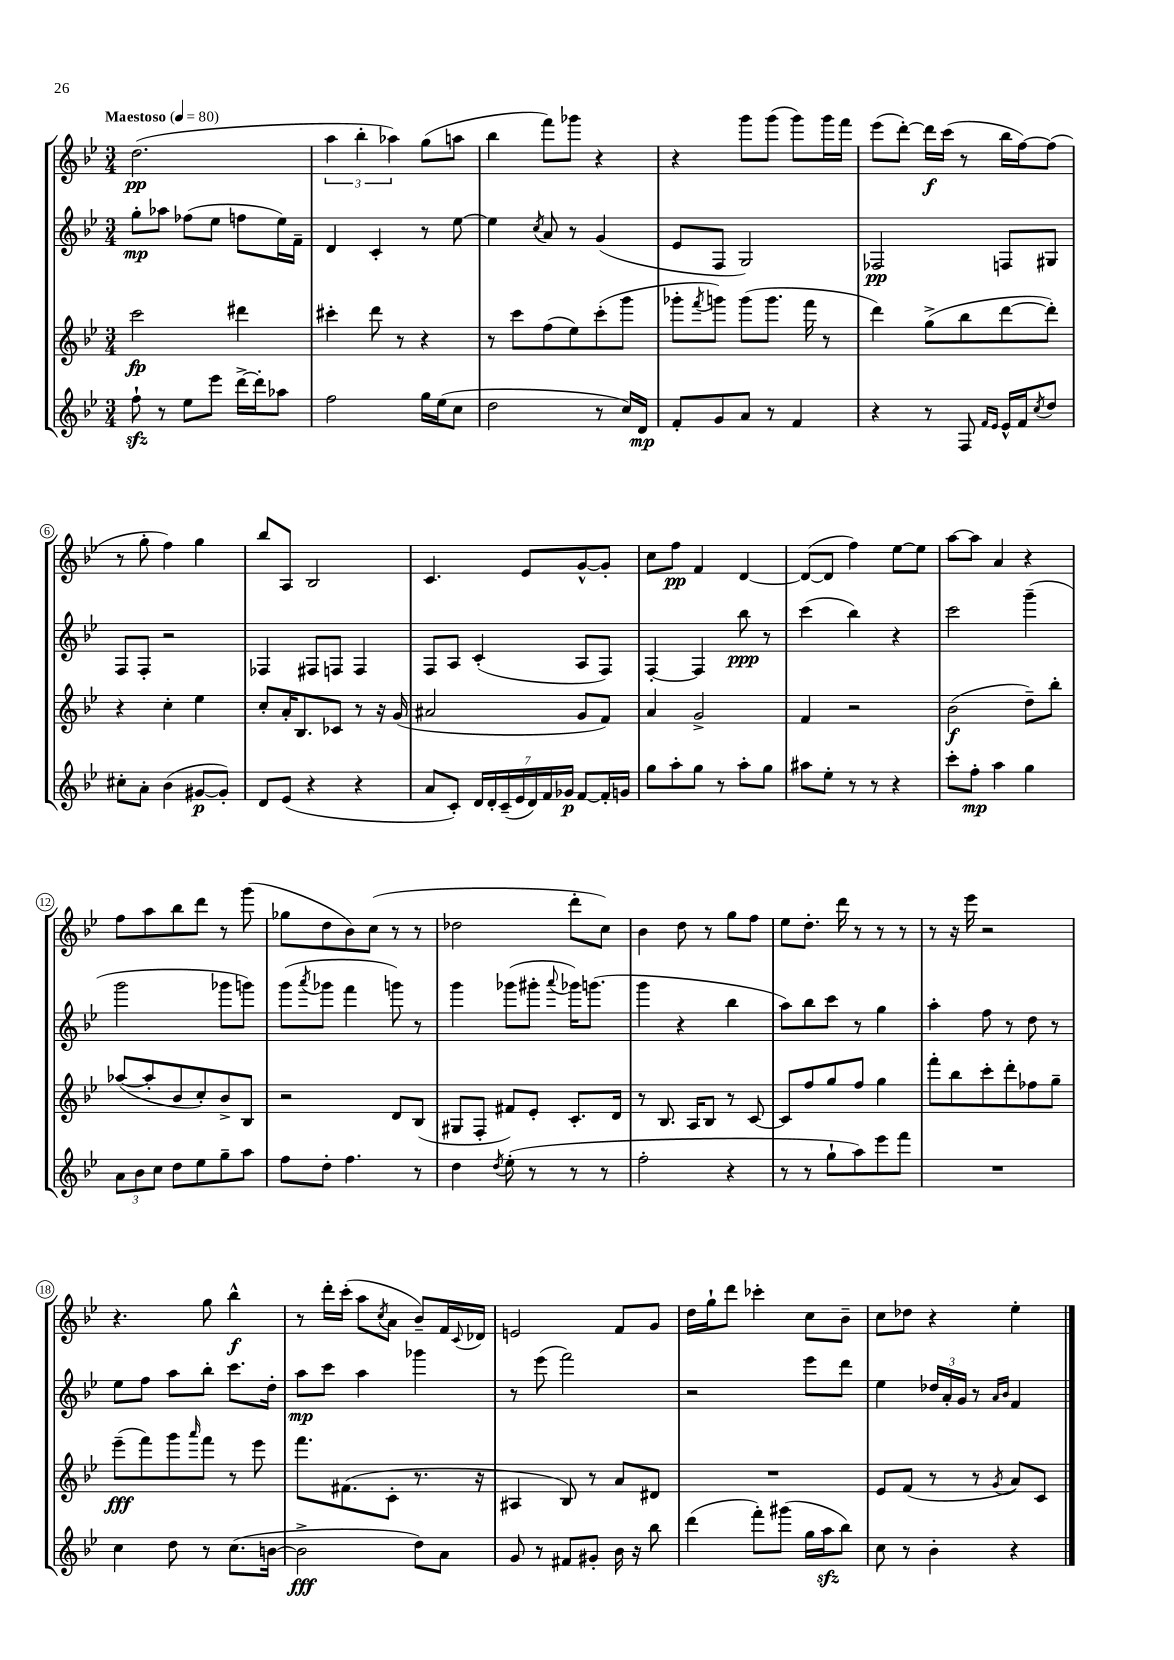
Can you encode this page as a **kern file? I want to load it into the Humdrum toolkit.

**kern	**kern	**kern	**kern
*staff4	*staff3	*staff2	*staff1
*clefG2	*clefG2	*clefG2	*clefG2
*k[b-e-]	*k[b-e-]	*k[b-e-]	*k[b-e-]
*M3/4	*M3/4	*M3/4	*M3/4
*MM80	*MM80	*MM80	*MM80
8ff`	2ccc	8gg'	(2.dd
8r	.	8aa-	.
8ee-	.	(8ff-	.
8eee-	.	8ee-	.
[16ddd^	4ddd#	8ff	.
16ddd']	.	.	.
8aa-	.	16ee-)	.
.	.	16f~	.
=	=	=	=
2ff	4ccc#'	4d	6aa
.	.	.	6bb-'
.	8ddd	4c'	.
.	.	.	6aa-)
.	8r	.	.
16gg	4r	8r	(8gg
(16ee-	.	.	.
8cc	.	[8ee-	8aa
=	=	=	=
2dd	8r	4ee-]	4bb-
.	8ccc	.	.
.	.	8qcc	.
.	(8ff	8a	8fff)
.	8ee-)	8r	8ggg-
8r	(8ccc'	(4g	4r
16cc)	8ggg	.	.
16d	.	.	.
=	=	=	=
8f'	8ggg-'	8e-	4r
.	8qfff	.	.
8g	8ggg)	8F	.
8a	(8ggg	2G)	8ggg
8r	8.ggg	.	(8ggg
4f	.	.	8ggg)
.	16fff	.	.
.	8r	.	16ggg
.	.	.	16fff
=	=	=	=
4r	4ddd)	2F-	(8eee-
.	.	.	[8ddd')
8r	(8gg^	.	16ddd]
.	.	.	(16ccc
8F	8bb-	.	8r
16qqf	.	.	.
16qqe-	.	.	.
16e-^^	[8ddd	8F	16bb-
16f	.	.	[16ff)
8qcc	.	.	.
8dd	8ddd'])	8G#	(8ff]
=	=	=	=
8cc#'	4r	8F	8r
8a'	.	8F'	8gg'
(4b-	4cc'	2r	4ff)
[8g#	4ee-	.	4gg
8g#'])	.	.	.
=	=	=	=
8d	8cc'	4F-	8bb-
(8e-	16a'	.	8A
.	8.B-	.	.
4r	.	8F#	2B-
.	8c-	8F	.
4r	8r	4F	.
.	16r	.	.
.	(16g	.	.
=	=	=	=
8a	2a#	8F	4.c
8c')	.	8A	.
28d	.	(4c'	.
28d'	.	.	.
(28c~	.	.	.
28e-	.	.	.
.	.	.	8e-
28d)	.	.	.
28f	.	.	.
28g-	.	.	.
[8f	8g	8A	[8g^^
16f']	8f)	8F)	8g']
16g	.	.	.
=	=	=	=
8gg	4a	[4F'	8cc
8aa'	.	.	8ff
8gg	2g^	4F]	4f
8r	.	.	.
8aa'	.	8bb-	[4d
8gg	.	8r	.
=	=	=	=
8aa#	4f	(4ccc	(8d_
8ee-'	.	.	8d]
8r	2r	4bb-)	4ff)
8r	.	.	.
4r	.	4r	[8ee-
.	.	.	8ee-]
=	=	=	=
8ccc'	(2b-	2ccc	[8aa
8ff'	.	.	8aa]
4aa	.	.	4a
4gg	8dd~)	(4ggg~	4r
.	8bb-'	.	.
=	=	=	=
12a	([8aa-	2ggg	8ff
12b-	.	.	.
.	8aa-']	.	8aa
12cc	.	.	.
8dd	8b-	.	8bb-
8ee-	8cc')	.	8ddd
8gg~	8b-^	8ggg-	8r
8aa	8B-	8ggg)	(8ggg
=	=	=	=
8ff	2r	(8ggg	8gg-
.	.	8qaaa	.
8dd'	.	8ggg-	8dd
4.ff	.	4fff	8b-)
.	.	.	(8cc
.	8d	8ggg)	8r
8r	(8B-	8r	8r
=	=	=	=
4dd	8G#	4ggg	2dd-
.	8F'	.	.
8qdd	.	.	.
(8ee-'	8f#)	(8ggg-	.
8r	8e-'	8ggg#'	.
.	.	8qqaaa	.
8r	8.c'	16ggg-)	8ddd'
.	.	(8.ggg	.
8r	.	.	8cc)
.	16d	.	.
=	=	=	=
2ff'	8r	4ggg	4b-
.	8.B-	.	.
.	.	4r	8dd
.	16A	.	.
.	8B-	.	8r
4r	8r	4bb-	8gg
.	[8c	.	8ff
=	=	=	=
8r	8c]	8aa)	8ee-
8r	8ff	8bb-	8.dd'
8gg`	8gg	8ccc	.
.	.	.	16ddd
8aa)	8ff	8r	8r
8eee-	4gg	4gg	8r
8fff	.	.	8r
=	=	=	=
2.r	8fff'	4aa'	8r
.	8bb-	.	16r
.	.	.	16eee-
.	8ccc'	8ff	2r
.	8ddd'	8r	.
.	8ff-	8dd	.
.	8gg~	8r	.
=	=	=	=
4cc	(8eee-~	8ee-	4.r
.	8fff)	8ff	.
8dd	8ggg	8aa	.
.	16qqaaa	.	.
8r	8fff	8bb-'	8gg
(8.cc	8r	8.ccc	4bb-^^
.	8eee-	.	.
[16b	.	16dd'	.
=	=	=	=
2b^]	8.fff	8aa	8r
.	.	8ccc	16ddd'
.	(8.f#	.	(16ccc'
.	.	4aa	8aa
.	.	.	8qcc
.	8c'	.	8a
8dd)	8.r	4ggg-	8b-~)
8a	.	.	16f
.	.	.	8qqc
.	16r	.	16d-
=	=	=	=
8g	4A#	8r	2e
8r	.	(8eee-	.
8f#	8B-)	2fff)	.
8g#'	8r	.	.
16b-	8a	.	8f
16r	.	.	.
8bb-	8d#	.	8g
=	=	=	=
(4ddd	2.r	2r	16dd
.	.	.	16gg`
.	.	.	8ddd
8fff')	.	.	4ccc-'
(8ggg#	.	.	.
16gg	.	8eee-	8cc
16aa	.	.	.
8bb-)	.	8ddd	8b-~
=	=	=	=
8cc	8e-	4ee-	8cc
8r	(8f	.	8dd-
4b-'	8r	24dd-	4r
.	.	24a'	.
.	.	24g	.
.	8r	8r	.
.	.	16qqa	.
.	8qg	16qqb-	.
4r	8a)	4f	4ee-'
.	8c	.	.
==	==	==	==
*-	*-	*-	*-
